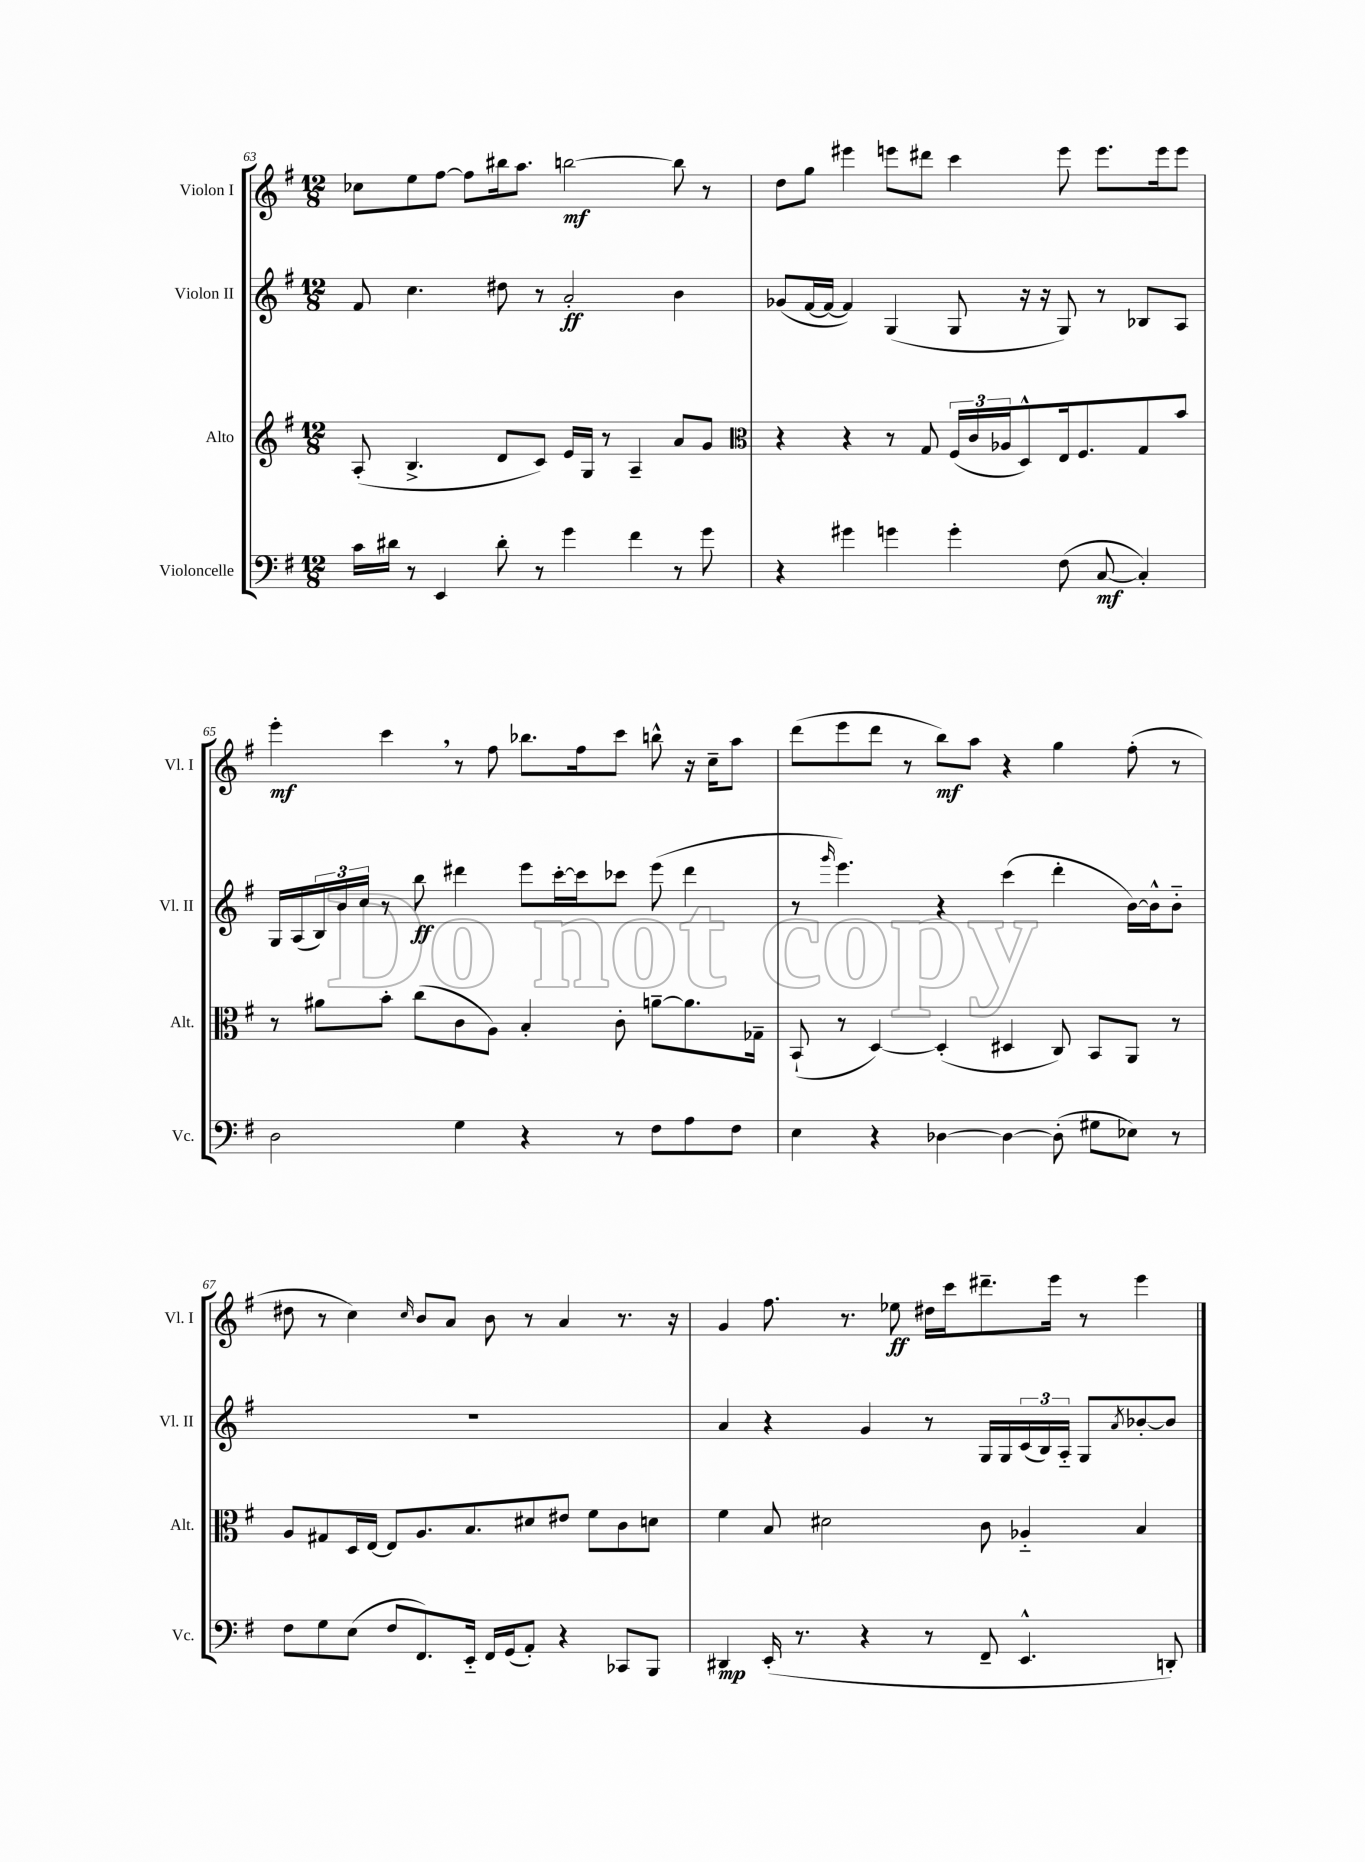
<<
\new StaffGroup <<
\new Staff = "s0" \with { instrumentName = "Violon I" shortInstrumentName = "Vl. I" } {
    \clef treble \key g \major \numericTimeSignature \time 12/8
    ces''8 e''8 fis''8~ fis''8 bis''16 a''8. b''2~\mf b''8 r8 |
    d''8 g''8 eis'''4 e'''8 dis'''8 c'''4 e'''8 e'''8. e'''16 e'''8 |
    e'''4-.\mf c'''4 \breathe r8 fis''8 bes''8. fis''16 c'''8 b''8-^ r16 c''16-- a''8 |
    d'''8( e'''8 d'''8 r8 b''8\mf) a''8 r4 g''4 fis''8-.( r8 |
    dis''8 r8 c''4) \grace { c''16 } b'8 a'8 b'8 r8 a'4 r8. r16 |
    g'4 fis''8. r8. ees''8\ff dis''16 c'''16 dis'''8.-- e'''16 r8 e'''4 \bar "|." |
}
\new Staff = "s1" \with { instrumentName = "Violon II" shortInstrumentName = "Vl. II" } {
    \clef treble \key g \major \numericTimeSignature \time 12/8
    fis'8 c''4. dis''8 r8 a'2-.\ff b'4 |
    ges'8( fis'16~ fis'16~ fis'4) g4( g8 r16 r16 g8) r8 bes8 a8 |
    g16 a16( \tuplet 3/2 { b16) b'16 c''16 } r8 b''8\ff dis'''4 e'''8 c'''16~-. c'''16 ces'''8 e'''8( dis'''4 |
    r8 \grace { g'''16 } e'''4.) r4 c'''4( d'''4-. b'16~) b'16-^ b'8-_ |
    R1. |
    a'4 r4 g'4 r8 g16 g16 \tuplet 3/2 { c'16( b16) a16-_ } g8 \acciaccatura { a'8 } bes'8~-. bes'8 \bar "|." |
}
\new Staff = "s2" \with { instrumentName = "Alto" shortInstrumentName = "Alt." } {
    \clef treble \key g \major \numericTimeSignature \time 12/8
    a8-.( b4.-> d'8 c'8) e'16 g16 r8 a4-- a'8 g'8 |
    \clef alto r4 r4 r8 g8 \tuplet 3/2 { fis16( c'16 aes16 } d8-^) e16 fis8. g8 b'8 |
    r8 ais'8 b'8-. c''8( c'8 a8) b4-. c'8-. a'8~-- a'8. ges16-- |
    b,8-!( r8 d4~) d4-.( dis4 c8) b,8 a,8 r8 |
    a8 gis8 d16 e16~ e8 a8. b8. dis'8 eis'8 fis'8 c'8 d'8 |
    fis'4 b8 dis'2 c'8 aes4-_ b4 \bar "|." |
}
\new Staff = "s3" \with { instrumentName = "Violoncelle" shortInstrumentName = "Vc." } {
    \clef bass \key g \major \numericTimeSignature \time 12/8
    c'16 dis'16 r8 e,4 dis'8-. r8 g'4 fis'4 r8 g'8 |
    r4 gis'4 g'4 g'4-. fis8( c8~\mf c4-.) |
    d2 g4 r4 r8 fis8 a8 fis8 |
    e4 r4 des4~ des4~ des8-.( gis8 ees8) r8 |
    fis8 g8 e8( fis8 fis,8.) e,16-_ fis,16 g,16( a,8-.) r4 ces,8 b,,8 |
    dis,4\mp e,16-.( r8. r4 r8 fis,8-- e,4.-^ d,8-.) \bar "|." |
}
>>
>>
\layout { \context { \Score currentBarNumber = #63 } }
